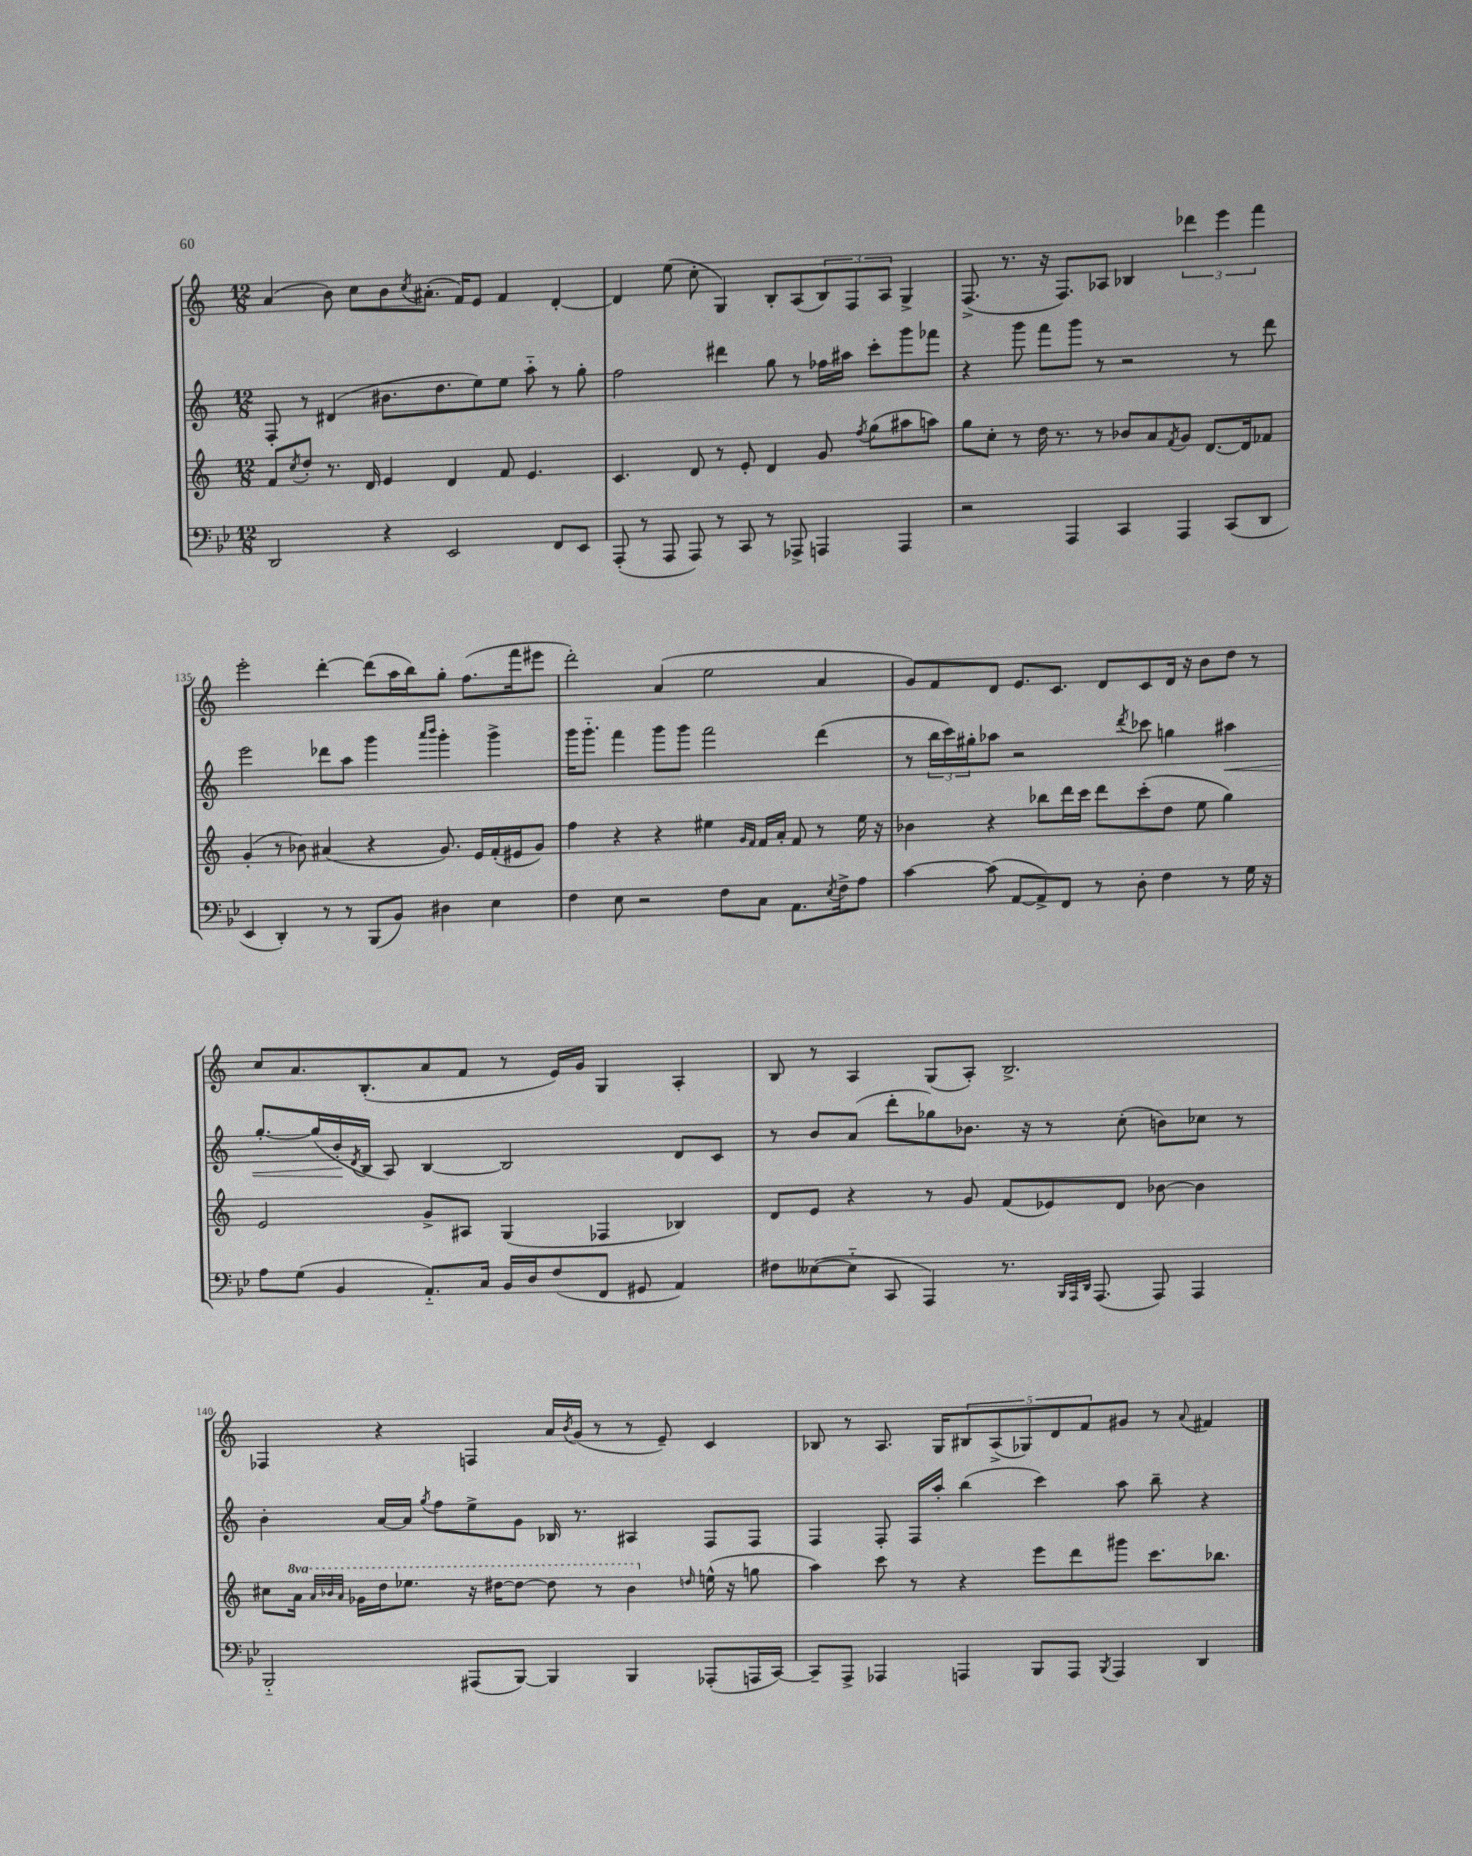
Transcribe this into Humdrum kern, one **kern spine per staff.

**kern	**kern	**kern	**dynam	**kern
*part4	*part3	*part2	*part2	*part1
*staff4	*staff3	*staff2	*staff2	*staff1
*clefF4	*clefG2	*clefG2	*	*clefG2
*k[b-e-]	*k[]	*k[]	*	*k[]
*M12/8	*M12/8	*M12/8	*	*M12/8
=132	=132	=132	=132	=132
2DD/	8f/L	8F'/	.	(4a/
.	8qcc/	.	.	.
.	8dd'/J	8r	.	.
.	8.r	(4d#X/	.	8b\)
.	.	.	.	8cc\L
.	16d/	.	.	.
4r	4e/	8.b#X\L	.	8b\
.	.	.	.	8qcc/
.	.	.	.	(8.a#X'\J
.	.	8.dd\	.	.
2EE-/	4d/	.	.	.
.	.	.	.	16f/KL)
.	.	8ee\)	.	8e/J
.	8f/	8ee\J	.	4f/
.	4.e/	8aa\	.	.
8FF/L	.	8r	.	[4d'/
8EE-/J	.	8gg'\	.	.
=133	=133	=133	=133	=133
(8AAA'/	4.c/	2ff\	.	4d/]
8r	.	.	.	.
8AAA/	.	.	.	(8ee\
8AAA/)	8d/	.	.	8cc'\
8r	8r	4ddd#X\	.	4G/)
8CC/	8e'/	.	.	.
8r	4d/	8gg\	.	8B'/L
8AAA-X^/	.	8r	.	(8A/
4AAAn/	8g/	16ff-X\LL	.	12B/)
.	.	16aa#X\JJ	.	.
.	.	.	.	12F/
.	8qff/	.	.	.
.	(8gg\L	8ccc'\L	.	.
.	.	.	.	12A/J
4AAA/	8aa#X\	8ggg\	.	4G^/
.	8aan\J)	8fff-X\J	.	.
=134	=134	=134	=134	=134
2r	8gg\L	4r	.	(8.F^/
.	8cc'\J	.	.	.
.	.	.	.	8.r
.	8r	8ggg\	.	.
.	16dd\	8fff\L	.	16r
.	8.r	.	.	8.F/L)
4AAA/	.	8ggg\J	.	.
.	8r	8r	.	8A-X/J
4CC/	8b-X/L	2r	.	4B-X/
.	8a/	.	.	.
.	8qf/	.	.	.
4AAA/	8g/J	.	.	6ddd-X\
.	[8.d/L	.	.	.
.	.	.	.	6eee\
(8CC/L	.	8r	.	.
.	16d/k]	.	.	.
.	.	.	.	6fff\
8DD/J	8f-X/J	8ddd\	.	.
!!LO:LB:g=z
=135	=135	=135	=135	=135
4EE-/	(4g'/	2eee\	.	2eee'\
4DD'/)	8r	.	.	.
.	8b-X\)	.	.	.
8r	(4a#X/	8ddd-X\L	.	[4ddd'\
8r	.	8aa\J	.	.
(8BBB-/L	4r	4ggg\	.	(8ddd\L]
8BB-/J)	.	.	.	16aa\L
.	.	.	.	16bb\J)
.	.	16qqaaa/LL	.	.
.	.	16qqbbb/JJ	.	.
4D#X\	8.g/)	4ggg'\	.	8gg'\J
.	.	.	.	(8.ff\L
.	16e/LL	.	.	.
4E-\	(16f'/	4ggg^\	.	.
.	16e#X/J	.	.	16fff\k
.	8g/J)	.	.	8eee#X\J
=136	=136	=136	=136	=136
4F\	4ff\	16ggg\KL	.	2ddd'\)
.	.	8.ggg\J	.	.
8E-\	4r	4fff\	.	.
2r	.	.	.	.
.	4r	8ggg\L	.	(4a/
.	.	8ggg\J	.	.
.	4ee#X\	2fff\	.	2ee\
8F\L	.	.	.	.
.	16qqg/LL	.	.	.
.	16qqf/JJ	.	.	.
8C\J	16f/LL	.	.	.
.	16a'/JJ	.	.	.
8.AA\L	8f/	.	.	.
.	8r	(4ddd\	.	4a/
8qE-/	.	.	.	.
16F^\k	.	.	.	.
8A\J	16ee#\	.	.	.
.	16r	.	.	.
=137	=137	=137	=137	=137
[4c\	4b-X\	8r	.	8g/L)
.	.	24bb\LL	.	8f/
.	.	24ccc\)	.	.
.	.	24gg#X'\J	.	.
(8c\]	4r	8aa-X\J	.	8d/J
[8AA/L	.	2r	.	8.e/L
8AA^/])	8bb-X\L	.	.	.
.	.	.	.	8.c/J
8FF/J	16ddd\L	.	.	.
.	16ccc\JJ	.	.	.
8r	8ddd\L	.	.	8d/L
.	.	8qddd/	.	.
8D'\	(8ccc'\	8ccc-X\	.	8c/
4F\	8dd\J	4ggn\	.	16d/Jk
.	.	.	.	16r
.	8ee\	.	.	8b\L
!	!	!	!LO:HP:b	!
8r	4gg\)	4aa#X\	<	8dd\J
16G\	.	.	.	8r
16r	.	.	.	.
!!LO:LB:g=z
=138	=138	=138	=138	=138
8A\L	2e/	[8.gg'/L	.	8cc/L
(8G\J	.	.	.	8.a/
.	.	(16gg/L]	.	.
4BB-/	.	16b'/	.	.
.	.	8qd/	.	.
.	.	16B/JJ	[	(8.B'/
.	.	8A/)	.	.
8.AA/L)	8g^/L	[4B/	.	8a/
.	8A#X/J	.	.	8f/J
16C/Jk	.	.	.	.
16BB-/LL	(4G/	2B/]	.	8r
16D/J	.	.	.	.
(8F/	.	.	.	16e/LL)
.	.	.	.	16g/JJ
8FF/J	4F-X/	.	.	4G/
8GG#X/	.	.	.	.
4AA/)	4B-X/)	8d/L	.	4A'/
.	.	8c/J	.	.
=139	=139	=139	=139	=139
8F#X\L	8d/L	8r	.	8B/
([8E--X\	8e/J	8b/L	.	8r
8E--\J]	4r	(8a/J	.	4A/
8CC/	.	8ddd'\L	.	.
4AAA/)	8r	8gg-X\)	.	(8G/L
.	8g/	8.b-X\J	.	8A'/J)
8.r	(8f/L	.	.	2.B^/
.	.	16r	.	.
.	8e-X/)	8r	.	.
32qqBBB-/LLL	.	.	.	.
32qqAAA/	.	.	.	.
32qqDD/JJJ	.	.	.	.
(8.AAA/	.	.	.	.
.	8d/J	(8cc'\	.	.
8AAA/)	[8b-X\	8bn\L)	.	.
4AAA/	4b-\]	8cc-X\J	.	.
.	.	8r	.	.
!!LO:LB:g=z
=140	=140	=140	=140	=140
2BBB-/	8cc#X\L	4b'\	.	4F-X/
*	*8va	*	*	*
.	16aa\Jk	.	.	.
.	32qqaa/LLL	.	.	.
.	32qqbb-X/	.	.	.
.	32qqaa/JJJ	.	.	.
.	16gg-X\LL	.	.	.
.	16ddd\J	[16a/LL	.	4r
.	8.eee-X\J	16a/JJ]	.	.
.	.	8qgg/	.	.
.	.	8ff\L	.	.
(8AAA#X/L	16r	8ee^\	.	4Fn/
.	[16ddd#X\KL	.	.	.
[8BBB-/J)	8ddd#\J_	8g\J	.	.
4BBB-/]	8ddd#\]	16B-X/	.	16a/LL
.	.	.	.	8qb/
.	.	8.r	.	(16g/JJ
.	8r	.	.	8r
4BBB-/	4bb-\	4A#X/	.	8r
.	.	.	.	8e~/)
*	*X8va	*	*	*
.	16qqddn/	.	.	.
(8AAA-X'/L	(16een^^\	8F/L	.	4c/
.	16r	.	.	.
16AAAn/L	8ggn\	8F/J	.	.
[16CC/JJ)	.	.	.	.
=141	=141	=141	=141	=141
8CC~/L]	4aa\)	4F/	.	8B-X/
8AAA^/J	.	.	.	8r
4AAA-X/	8ccc\	8F'/	.	8.A/
.	8r	16F/LL	.	.
.	.	16aa'/JJ	.	16G/KL
4AAAn/	4r	(4bb\	.	10B#X/
.	.	.	.	(10A^/
.	.	.	.	10G-X/)
8BBB-/L	8eee\L	4ccc\)	.	.
.	.	.	.	10d/
8AAA/J	8ddd\	.	.	.
.	.	.	.	10f/
8qBBB-/	.	.	.	.
4AAA/	8ggg#X\J	8aa\	.	8g#X/J
.	8.ccc\L	8bb~\	.	8r
.	.	.	.	8qqa/
4DD/	.	4r	.	4f#X/
.	8.bb-X\J	.	.	.
==	==	==	==	==
*-	*-	*-	*-	*-
